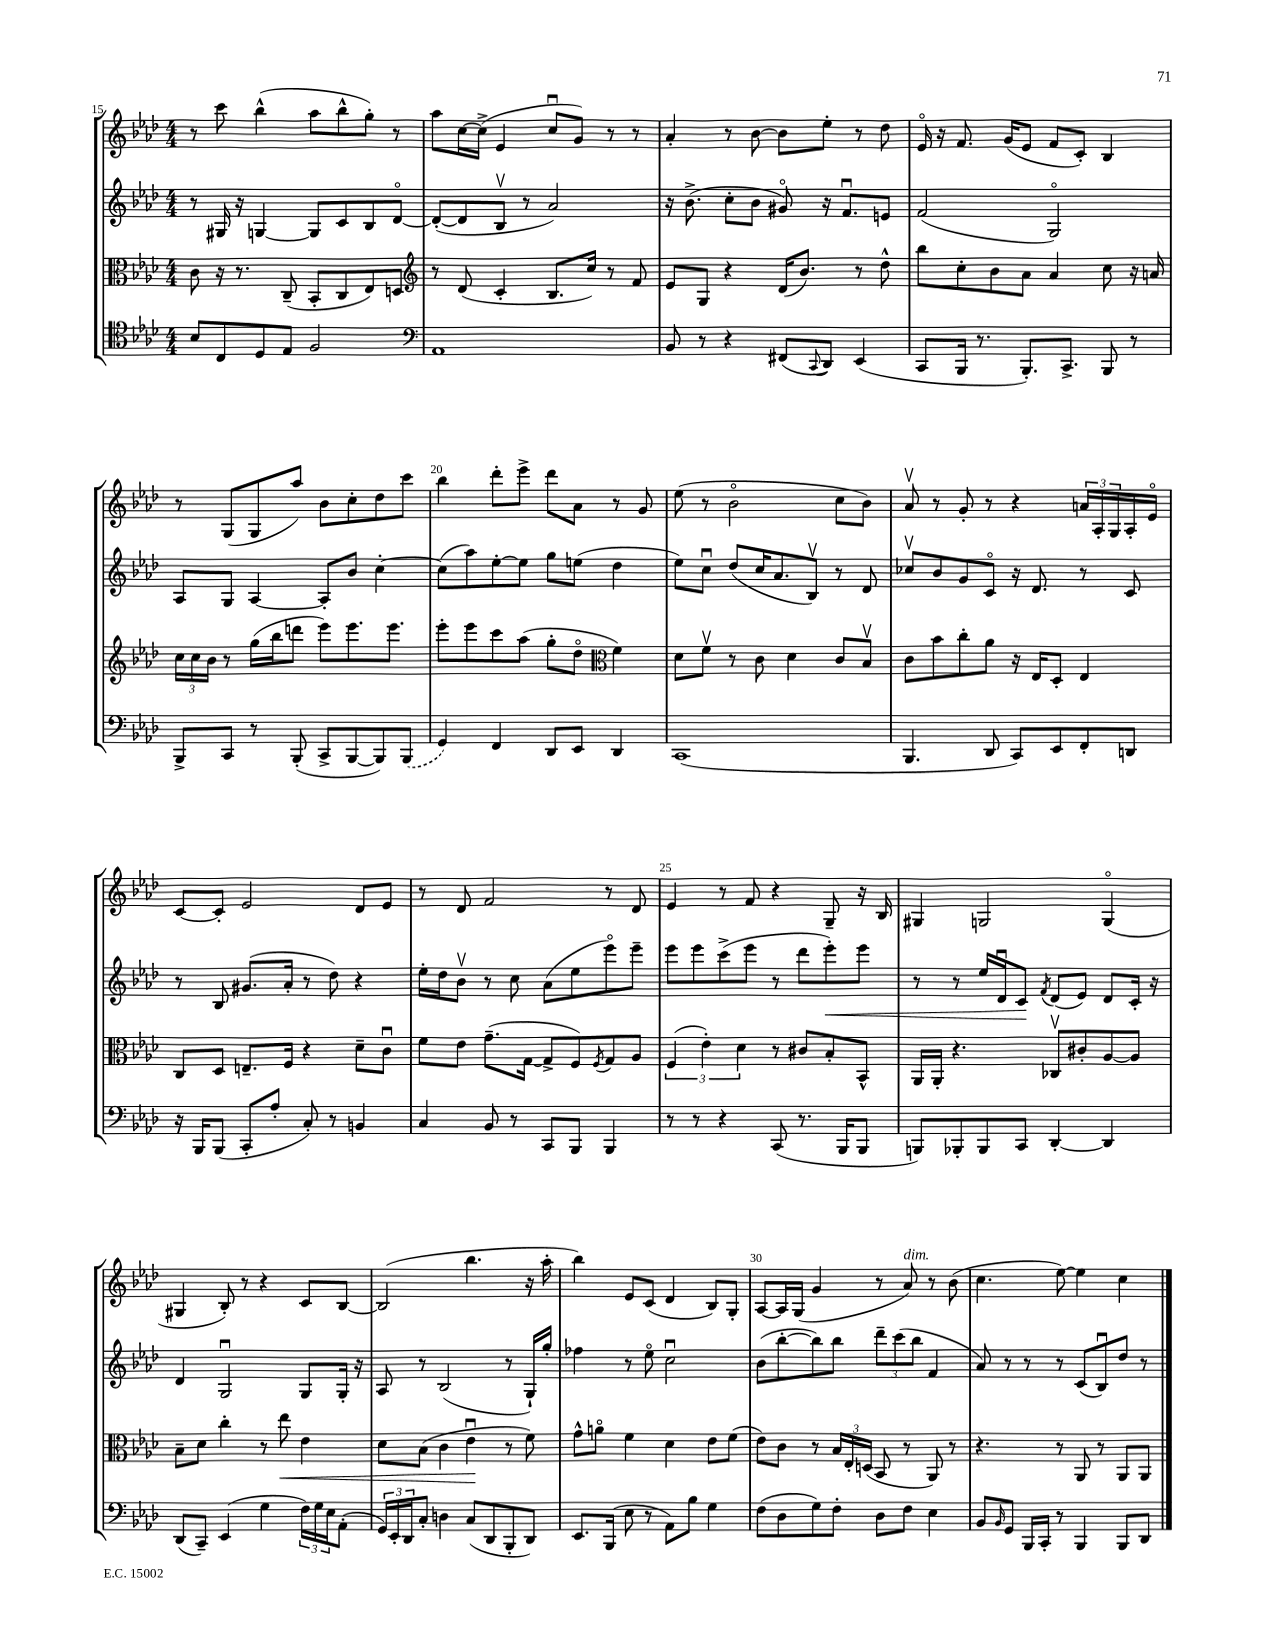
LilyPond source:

<<
\new StaffGroup <<
\new Staff = "s0" {
    \clef treble \key aes \major \numericTimeSignature \time 4/4
    r8 c'''8 bes''4-^( aes''8 bes''8-^ g''8-.) r8 |
    aes''8 c''16~ c''16->( ees'4 c''8\downbow g'8) r8 r8 |
    aes'4-. r8 bes'8~ bes'8 ees''8-. r8 des''8 |
    ees'16\flageolet r16 f'8. g'16( ees'8 f'8 c'8-.) bes4 |
    r8 g8( g8 aes''8) bes'8 c''8-. des''8 c'''8 |
    bes''4 des'''8-. ees'''8-> des'''8 aes'8 r8 g'8 |
    ees''8( r8 bes'2\flageolet c''8 bes'8) |
    aes'8\upbow r8 g'8-. r8 r4 \tuplet 3/2 { a'16 aes16-. g16 } aes16-. ees'16\flageolet |
    c'8~ c'8-. ees'2 des'8 ees'8 |
    r8 des'8 f'2 r8 des'8 |
    ees'4 r8 f'8 r4 g8-- r16 bes16 |
    gis4 g2 g4\flageolet( |
    gis4 bes8-.) r8 r4 c'8 bes8~ |
    bes2( bes''4. r16 aes''16-. |
    bes''4) ees'8 c'8( des'4 bes8) g8-. |
    aes8~ aes16 g16( g'4 r8 aes'8^\markup { \italic "dim." }) r8 bes'8( |
    c''4. ees''8~) ees''4 c''4 \bar "|." |
}
\new Staff = "s1" {
    \clef treble \key aes \major \numericTimeSignature \time 4/4
    r8 gis16 r16 g4~ g8 c'8 bes8 des'8~\flageolet |
    des'8~-.( des'8 bes8\upbow r8 aes'2) |
    r16 bes'8.->( c''8-. bes'8 gis'8\flageolet) r16 f'8.\downbow e'8 |
    f'2( g2\flageolet) |
    aes8 g8 aes4~ aes8-. bes'8 c''4~-. |
    c''8( aes''8) ees''8~-. ees''8 g''8 e''8( des''4 |
    ees''8) c''8\downbow des''8( c''16 aes'8. bes8\upbow) r8 des'8 |
    ces''8\upbow bes'8 g'8 c'8\flageolet r16 des'8. r8 c'8 |
    r8 bes8 gis'8.( aes'16-. r8 des''8) r4 |
    ees''16-. des''16 bes'8\upbow r8 c''8 aes'8( ees''8 ees'''8\flageolet) ees'''8-- |
    ees'''8 ees'''8 c'''8->( ees'''8 r8 des'''8 ees'''8-.\<) ees'''8 |
    r8 r8 ees''16 des'16\downbow c'8\! \acciaccatura { f'8 } des'8( ees'8) des'8 c'16-. r16 |
    des'4 g2\downbow g8 g16-. r16 |
    aes8 r8 bes2( r8 g16-!) g''16-. |
    fes''4 r8 ees''8\flageolet c''2\downbow |
    bes'8( bes''8~-. bes''8) bes''8 \tuplet 3/2 { des'''8-- c'''8( bes''8 } f'4 |
    aes'8) r8 r8 r8 c'8( bes8\downbow) des''8 r8 \bar "|." |
}
\new Staff = "s2" {
    \clef alto \key aes \major \numericTimeSignature \time 4/4
    c'8 r16 r8. c8--( bes,8-. c8 ees8) d8 |
    \clef treble r8 des'8( c'4-. bes8. c''16) r8 f'8 |
    ees'8 g8 r4 des'16( bes'8.) r8 des''8-^ |
    bes''8 c''8-. bes'8 aes'8 aes'4 c''8 r16 a'16 |
    \tuplet 3/2 { c''16 c''16 bes'16 } r8 g''16( bes''16 d'''8 ees'''8) ees'''8. ees'''8. |
    ees'''8-. ees'''8 c'''8 aes''8( g''8-. des''8\flageolet \clef alto f'4) |
    des'8 f'8\upbow r8 c'8 des'4 c'8 bes8\upbow |
    c'8 bes'8 c''8-. aes'8 r16 ees16 des8-. ees4 |
    c8 des8 e8.-- f16 r4 des'8-- c'8\downbow |
    f'8 ees'8 g'8.--( g16~ g8-> f8) \acciaccatura { f8 } g8 aes8 |
    \tuplet 3/2 { f4( ees'4-.) des'4 } r8 cis'8 bes8-. bes,8-^ |
    aes,16 aes,16-. r4. ces8\upbow cis'8-. aes8~ aes8 |
    bes8-- des'8 c''4-. r8 ees''8\< ees'4 |
    des'8 bes8( c'4 ees'4\downbow\! r8 f'8) |
    g'8-^ a'8\flageolet f'4 des'4 ees'8 f'8( |
    ees'8) c'8 r8 \tuplet 3/2 { bes16 ees16-. d16( } bes,8 r8 aes,8) r8 |
    r4. r8 aes,8 r8 aes,8 aes,8 \bar "|." |
}
\new Staff = "s3" {
    \clef tenor \key aes \major \numericTimeSignature \time 4/4
    bes8 c8 des8 ees8 f2 |
    \clef bass aes,1 |
    bes,8 r8 r4 fis,8( \appoggiatura { c,8 } des,8) ees,4( |
    c,8 bes,,16 r8. bes,,8.-.) c,8.-> bes,,8 r8 |
    bes,,8-> c,8 r8 bes,,8-.( c,8-> bes,,8~ bes,,8) \once \slurDashed bes,,8( |
    g,4) f,4 des,8 ees,8 des,4 |
    c,1( |
    bes,,4. des,8 c,8) ees,8 f,8-. d,8 |
    r16 bes,,16 bes,,8( c,8-. aes8-. c8-.) r8 b,4 |
    c4 bes,8 r8 c,8 bes,,8 bes,,4 |
    r8 r8 r4 c,8( r8. bes,,16 bes,,8 |
    b,,8) bes,,8-. bes,,8 c,8 des,4~-. des,4 |
    des,8( c,8--) ees,4( g4 \tuplet 3/2 { f16) g16 ees16 } aes,8-.( |
    \tuplet 3/2 { g,16) ees,16-. des,16 } c8-. d4 c8( des,8 bes,,8-. des,8) |
    ees,8. bes,,16( ees8 r8 aes,8) bes8 g4 |
    f8( des8 g8) f8-. des8 f8 ees4 |
    bes,8 \grace { bes,16 } g,8 bes,,16 c,16-. r8 bes,,4 bes,,8 des,8 \bar "|." |
}
>>
>>
\layout { \context { \Score currentBarNumber = #15 \override BarNumber.break-visibility = ##(#f #t #t) barNumberVisibility = #(every-nth-bar-number-visible 5) } }
